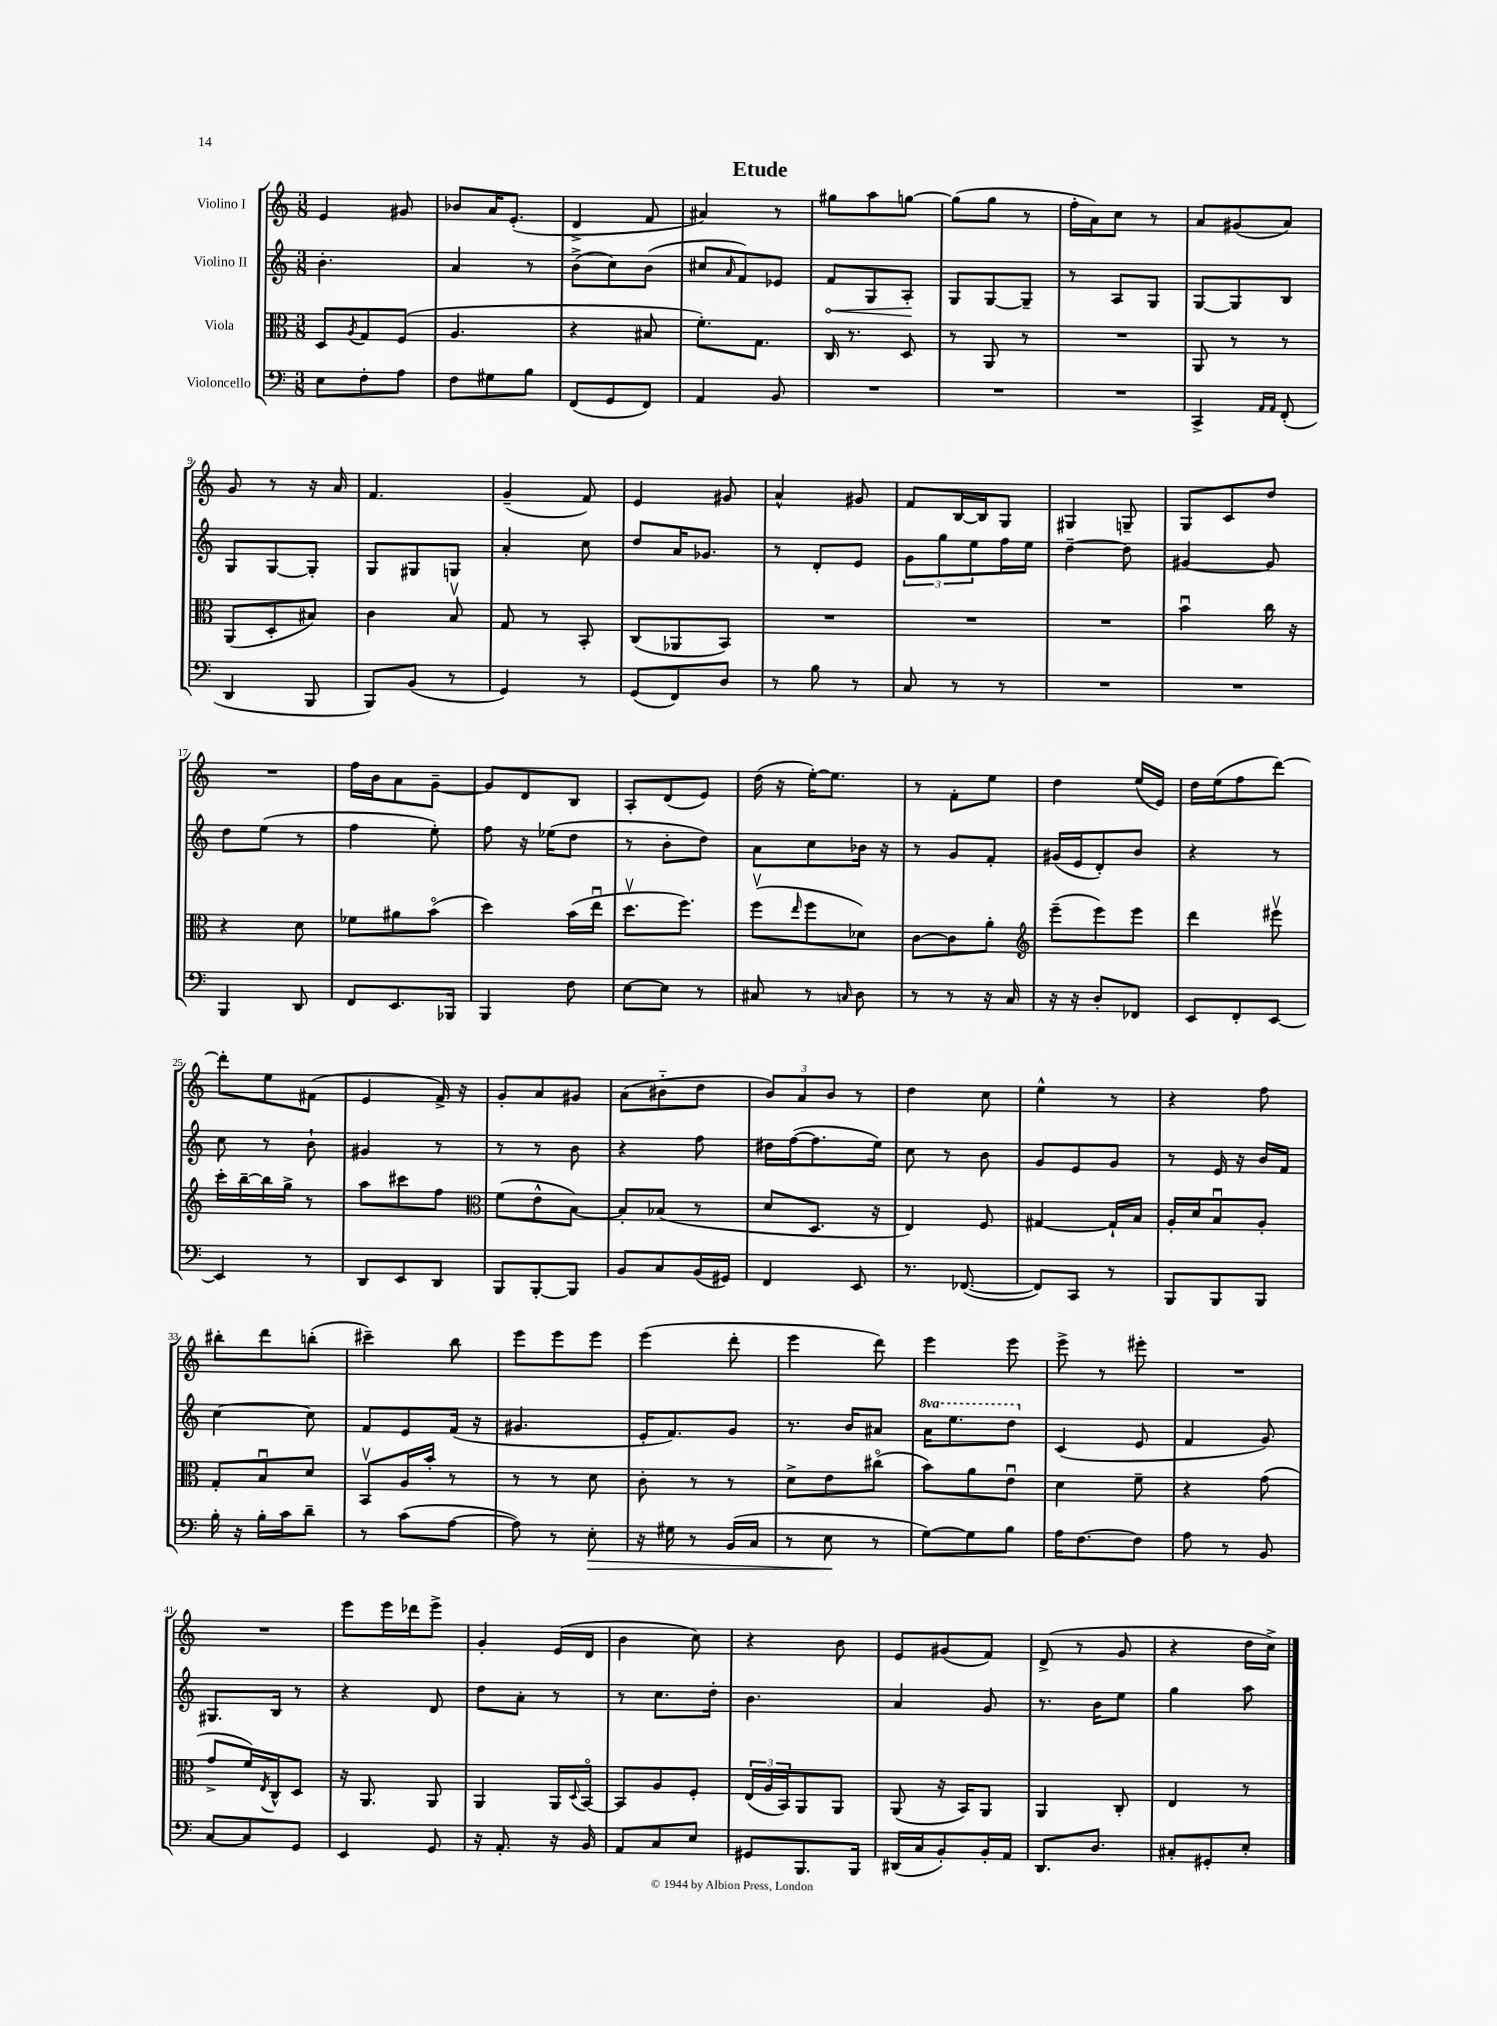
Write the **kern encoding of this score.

**kern	**dynam	**kern	**kern	**dynam	**kern
*part4	*part4	*part3	*part2	*part2	*part1
*staff4	*staff4	*staff3	*staff2	*staff2	*staff1
*I"Violoncello	*	*I"Viola	*I"Violino II	*	*I"Violino I
*clefF4	*	*clefC3	*clefG2	*	*clefG2
*k[]	*	*k[]	*k[]	*	*k[]
*M3/8	*	*M3/8	*M3/8	*	*M3/8
=1	=1	=1	=1	=1	=1
8E\L	.	8D/L	4.b'\	.	4e/
.	.	8qA/	.	.	.
8F'\	.	8G/	.	.	.
8A\J	.	(8F/J	.	.	8g#X/
=2	=2	=2	=2	=2	=2
8F\L	.	4.A/	4a/	.	8b-X/L
8G#X\	.	.	.	.	16a/K
.	.	.	.	.	(8.e'/J
8B\J	.	.	8r	.	.
=3	=3	=3	=3	=3	=3
(8FF/L	.	4r	(8b^\L	.	4d^/
8GG/	.	.	8cc\)	.	.
8FF/J)	.	8B#X/	(8b\J	.	8f/
=4	=4	=4	=4	=4	=4
4AA/	.	8.f'\L)	8cc#X/L	.	4a#X/)
.	.	.	16qqa/	.	.
.	.	.	8f/)	.	.
.	.	8.G\J	.	.	.
8BB/	.	.	8e-X/J	.	8r
=5	=5	=5	=5	=5	=5
!	!	!	!	!LO:HP:b	!
4.r	.	16C/	8f/L	<	8gg#X\L
.	.	8.r	.	.	.
.	.	.	8G/	.	8aa\
.	.	8D/	8A'/J	.	[8ggn\J
.	.	.	.	[	.
=6	=6	=6	=6	=6	=6
4.r	.	8r	8G/L	.	(8gg\L]
.	.	8AA/	[8G/	.	8gg\J
.	.	8r	8G~/J]	.	8r
=7	=7	=7	=7	=7	=7
4.r	.	4.r	8r	.	16ff'\LL
.	.	.	.	.	16a\J)
.	.	.	8A/L	.	8cc\J
.	.	.	8G/J	.	8r
=8	=8	=8	=8	=8	=8
4CC^/	.	8AA/	[8G/L	.	8a/L
.	.	8r	8G/]	.	(8g#X/
16qqAA/LL	.	.	.	.	.
16qqAA/JJ	.	.	.	.	.
(8FF'/	.	8r	8B/J	.	8a/J)
!!LO:LB:g=z
=9	=9	=9	=9	=9	=9
4DD/	.	(8AA/L	8G/L	.	8g/
.	.	8D'/	[8G/	.	8r
8BBB/	.	8B#X/J)	8G'/J]	.	16r
.	.	.	.	.	16a/
=10	=10	=10	=10	=10	=10
8BBB/L)	.	4c\	8G/L	.	4.f/
(8BB/J	.	.	8G#X/	.	.
8r	.	8Bv/	8Gn/J	.	.
=11	=11	=11	=11	=11	=11
4GG/)	.	8G/	4a'/	.	(4g~/
.	.	8r	.	.	.
8r	.	8BB'/	8cc\	.	8f/)
=12	=12	=12	=12	=12	=12
(8GG/L	.	(8C/L	8dd/L	.	4e/
8FF/)	.	8AA-X/	16a/K	.	.
.	.	.	8.g-X/J	.	.
8D/J	.	8BB/J)	.	.	8g#X/
=13	=13	=13	=13	=13	=13
8r	.	4.r	8r	.	4a^^/
8B\	.	.	8d'/L	.	.
8r	.	.	8e/J	.	8g#X/
=14	=14	=14	=14	=14	=14
8C/	.	4.r	12g\L	.	8f/L
.	.	.	12gg\	.	.
8r	.	.	.	.	[16B/L
.	.	.	12ee\	.	.
.	.	.	.	.	16B/J]
8r	.	.	16ff\L	.	8G/J
.	.	.	16ee\JJ	.	.
=15	=15	=15	=15	=15	=15
4.r	.	4.r	[4dd~\	.	4G#X/
.	.	.	8dd\]	.	8Gn~/
=16	=16	=16	=16	=16	=16
4.r	.	4bu\	[4g#X/	.	8G/L
.	.	.	.	.	8c/
.	.	16cc\	8g#/]	.	8dd/J
.	.	16r	.	.	.
!!LO:LB:g=z
=17	=17	=17	=17	=17	=17
4BBB/	.	4r	8dd\L	.	4.r
.	.	.	(8ee\J	.	.
8DD/	.	8d\	8r	.	.
=18	=18	=18	=18	=18	=18
8FF/L	.	8f-X\L	4ff\	.	16ff\LL
.	.	.	.	.	16b\J
8.EE/	.	8a#X\	.	.	8a\
.	.	(8b\J	8ee'\)	.	[8g~\J
16BBB-X/Jk	.	.	.	.	.
=19	=19	=19	=19	=19	=19
4BBB/	.	4dd\)	8ff\	.	8g/L]
.	.	.	16r	.	8d/
.	.	.	(16ee-X\KL	.	.
8F\	.	(16b\LL	8dd\J	.	8B/J
.	.	16eeu\JJ	.	.	.
=20	=20	=20	=20	=20	=20
[8E\L	.	8.ddv\L	8r	.	8A'/L
8E\J]	.	.	8b'\L	.	(8d/
.	.	8.ff\J)	.	.	.
8r	.	.	8dd\J)	.	8e/J)
=21	=21	=21	=21	=21	=21
8C#X/	.	(8ffv\L	8a\L	.	(16dd\
.	.	.	.	.	16r
.	.	16qqee/	.	.	.
8r	.	8ff\	8cc\	.	[16ee'\KL)
.	.	.	.	.	8.ee\J]
16qqCn/	.	.	.	.	.
8D\	.	8d-X\J)	16b-X\Jk	.	.
.	.	.	16r	.	.
=22	=22	=22	=22	=22	=22
8r	.	[8c\L	8r	.	8r
8r	.	8c\]	8g/L	.	8f'\L
16r	.	8a'\J	8f'/J	.	8ee\J
16C/	.	.	.	.	.
=23	=23	=23	=23	=23	=23
*	*	*clefG2	*	*	*
16r	.	(8eee~\L	(16g#X/LL	.	4dd\
16r	.	.	16e/J	.	.
8D'/L	.	8eee\)	8d'/)	.	.
8FF-X/J	.	8eee\J	8b/J	.	(16ee/LL
.	.	.	.	.	16e/JJ)
=24	=24	=24	=24	=24	=24
8EE/L	.	4ddd\	4r	.	16dd\LL
.	.	.	.	.	(16ee\J
8FF'/	.	.	.	.	8ff\
[8EE/J	.	8eee#Xv\	8r	.	[8ddd\J)
!!LO:LB:g=z
=25	=25	=25	=25	=25	=25
4EE/]	.	16ccc'\LL	8cc\	.	8ddd'\L]
.	.	[16bb~\	.	.	.
.	.	16bb\]	8r	.	8ee\
.	.	16gg^\JJ	.	.	.
8r	.	8r	8b`\	.	(8f#X\J
=26	=26	=26	=26	=26	=26
8DD/L	.	8aa\L	4g#X/	.	4e/
8EE/	.	8ccc#X\	.	.	.
8DD/J	.	8ff\J	8r	.	16f^/)
.	.	.	.	.	16r
=27	=27	=27	=27	=27	=27
*	*	*clefC3	*	*	*
8BBB/L	.	(8f\L	8r	.	8g'/L
[8BBB'/	.	8e^^\	8r	.	8a/
8BBB/J]	.	[8B\J)	8b\	.	8g#X/J
=28	=28	=28	=28	=28	=28
8BB/L	.	8B'/L]	4r	.	(8a\L
8C/	.	(8B-X/J	.	.	8b#X\
(16BB/L	.	8r	8ff\	.	8dd\J
16GG#X/JJ)	.	.	.	.	.
=29	=29	=29	=29	=29	=29
4FF/	.	8d/L	16dd#X\LL	.	12b/L)
.	.	.	([16ff\J	.	.
.	.	.	.	.	12a/
.	.	8.D/J	8.ff\]	.	.
.	.	.	.	.	12b/J
8EE/	.	.	.	.	8r
.	.	16r	16ee\Jk)	.	.
=30	=30	=30	=30	=30	=30
8.r	.	4E/)	8cc\	.	4dd\
.	.	.	8r	.	.
([8.FF-X/	.	.	.	.	.
.	.	8F/	8b\	.	8cc\
=31	=31	=31	=31	=31	=31
8FF-/L])	.	[4G#X/	8g/L	.	4ee^^\
8CC/J	.	.	8e/	.	.
8r	.	16G#`/LL]	8g/J	.	8r
.	.	16B/JJ	.	.	.
=32	=32	=32	=32	=32	=32
8BBB/L	.	16A'/LL	8r	.	4r
.	.	16d/J	.	.	.
8BBB/	.	8Bu/	16e/	.	.
.	.	.	16r	.	.
8BBB/J	.	8A'/J	16b/LL	.	8ff\
.	.	.	16f/JJ	.	.
!!LO:LB:g=z
=33	=33	=33	=33	=33	=33
16B'\	.	8G'/L	[4cc\	.	8bb#X'\L
16r	.	.	.	.	.
16B'\LL	.	8Bu/	.	.	8ddd\
16c\J	.	.	.	.	.
8d~\J	.	8d/J	8cc\]	.	(8bbn'\J
=34	=34	=34	=34	=34	=34
8r	.	8BBv/L	8f/L	.	4ccc#X~\)
(8c\L	.	16A/L	8e/	.	.
.	.	16b'/JJ	.	.	.
[8A\J	.	8r	(16f/Jk	.	8bb\
.	.	.	16r	.	.
=35	=35	=35	=35	=35	=35
8A\])	.	8r	4.g#X/	.	8eee\L
8r	.	8r	.	.	8eee\
!	!LO:HP:b	!	!	!	!
8E'\	>	8d\	.	.	8eee\J
=36	=36	=36	=36	=36	=36
16r	.	8c'\	16e'/KL	.	(4eee\
16G#X\	.	.	8.f/)	.	.
8r	.	8r	.	.	.
(16BB/LL	.	8r	8g/J	.	8ddd'\
16C/JJ	.	.	.	.	.
=37	=37	=37	=37	=37	=37
8r	.	8d^\L	8.r	.	4eee\
8E\	.	8e\	.	.	.
.	.	.	16b/KL	.	.
8r	]	(8cc#X\J	8a#X/J	.	8ddd\)
=38	=38	=38	=38	=38	=38
*	*	*	*8va	*	*
[8G\L)	.	8b\L)	16aa\KL	.	4eee\
.	.	.	8.eee\	.	.
8G\]	.	8a\	.	.	.
8B\J	.	8eu\J	8ddd\J	.	8eee\
=39	=39	=39	=39	=39	=39
*	*	*	*X8va	*	*
16A\KL	.	4d\	(4c/	.	8eee^\
[8.F\	.	.	.	.	.
.	.	.	.	.	8r
8F\J]	.	8f~\	8e/	.	8eee#X'\
=40	=40	=40	=40	=40	=40
8A\	.	4r	4f/	.	4.r
8r	.	.	.	.	.
8BB/	.	(8g\	8g/)	.	.
!!LO:LB:g=z
=41	=41	=41	=41	=41	=41
[8C/L	.	8g^/L	8.G#X/L	.	4.r
8C/]	.	16f/L)	.	.	.
.	.	8qE/	.	.	.
.	.	16C^^/J	16B/Jk	.	.
8GG/J	.	8D/J	8r	.	.
=42	=42	=42	=42	=42	=42
4EE/	.	16r	4r	.	8eee\L
.	.	8.AA/	.	.	.
.	.	.	.	.	16eee\L
.	.	.	.	.	16ddd-X\J
8GG/	.	8AA/	8d/	.	8eee^\J
=43	=43	=43	=43	=43	=43
16r	.	4AA/	8dd\L	.	4g'/
8.AA'/	.	.	.	.	.
.	.	.	8a'\J	.	.
16r	.	16AA/LL	8r	.	(16e/LL
.	.	8qqD/	.	.	.
16BB/	.	[16BB/JJ	.	.	16d/JJ
=44	=44	=44	=44	=44	=44
8AA/L	.	8BB/L]	8r	.	4b\
8C/	.	8A/	8.cc\L	.	.
8E/J	.	8F'/J	.	.	8cc\)
.	.	.	16dd'\Jk	.	.
=45	=45	=45	=45	=45	=45
8GG#X/L	.	(24E/LL	4.b\	.	4r
.	.	24A/	.	.	.
.	.	24BB/J)	.	.	.
8.BBB/	.	8AA/	.	.	.
.	.	8AA/J	.	.	8b\
16BBB/Jk	.	.	.	.	.
=46	=46	=46	=46	=46	=46
(16DD#X/LL	.	(8AA/	4a/	.	8e/L
16C/J	.	.	.	.	.
8BB'/)	.	16r	.	.	(8g#X/
.	.	16BB/KL)	.	.	.
16BB'/L	.	8AA/J	8g/	.	8f/J)
16AA/JJ	.	.	.	.	.
=47	=47	=47	=47	=47	=47
8.DD/L	.	4AA/	8.r	.	(8d^/
.	.	.	.	.	8r
8.D/J	.	.	16b\KL	.	.
.	.	8C'/	8ee\J	.	8g/
=48	=48	=48	=48	=48	=48
8C#X'/L	.	4E/	4gg\	.	4r
8GG#X'/	.	.	.	.	.
8E'/J	.	8r	8aa\	.	16dd\LL
.	.	.	.	.	16cc^\JJ)
==	==	==	==	==	==
*-	*-	*-	*-	*-	*-
